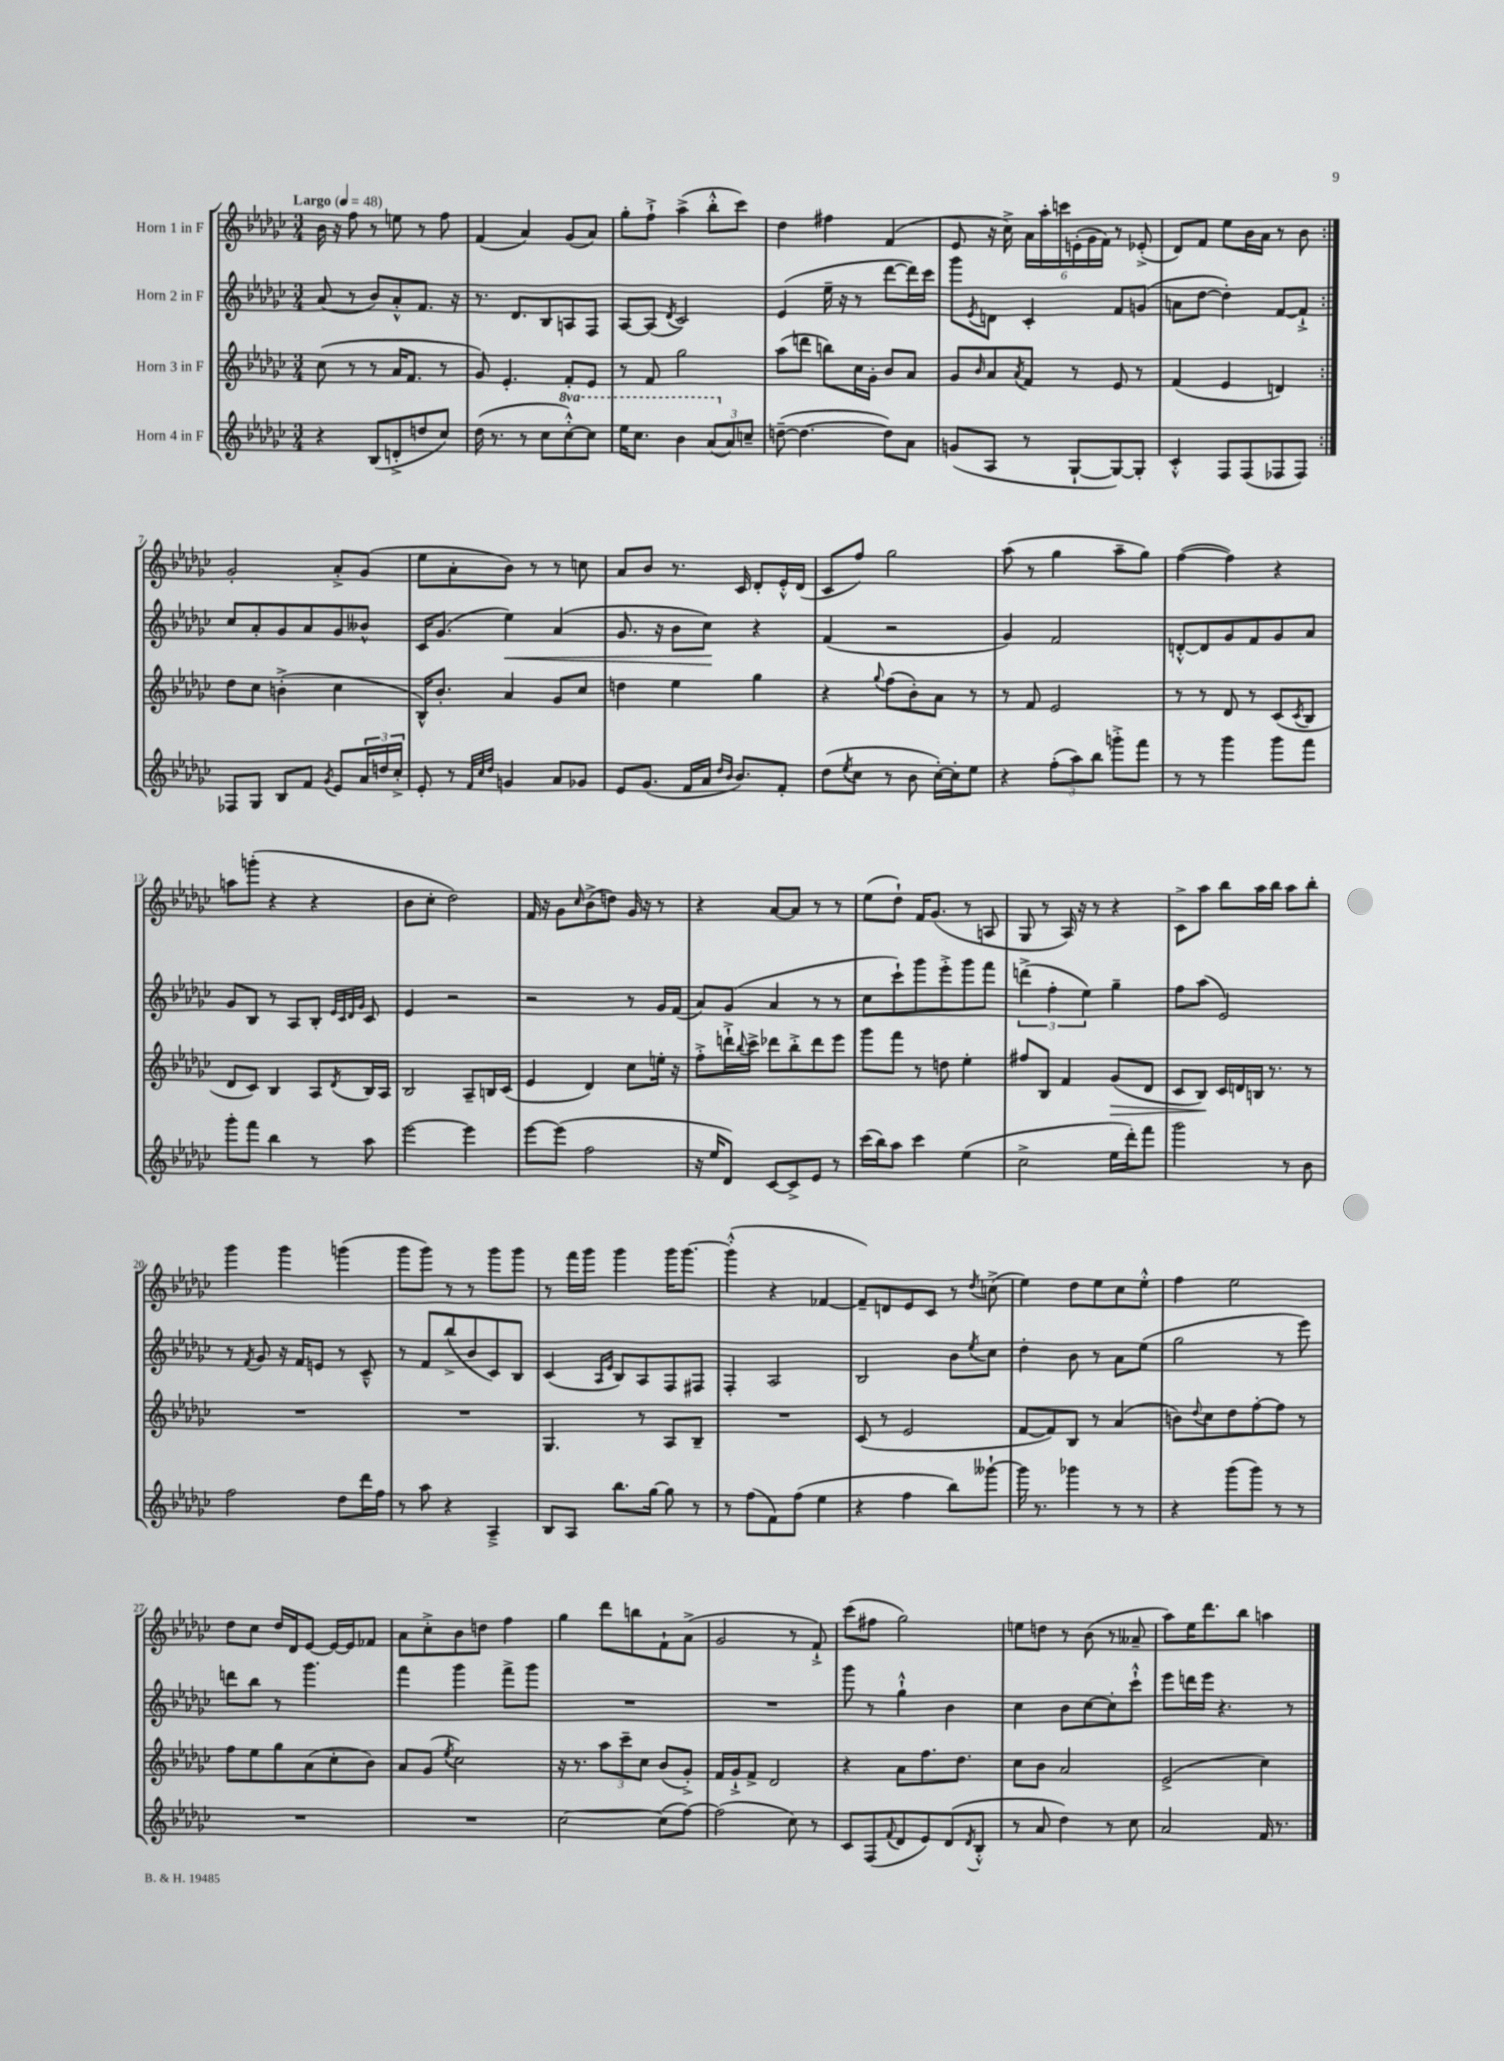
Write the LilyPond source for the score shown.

<<
\new StaffGroup <<
\new Staff = "s0" \with { instrumentName = "Horn 1 in F" } {
    \clef treble \key ges \major \numericTimeSignature \time 3/4 \tempo "Largo" 4 = 48
    \repeat volta 2 { bes'16 r16 f''8 r8 e''8 r8 f''8 |
    f'4( aes'4) ges'8( aes'8) |
    ges''8-. f''8-!-> aes''4->( bes''8-.-^ ces'''8) |
    des''4 fis''4 f'4( |
    ees'8 r16 ces''16->) \tuplet 6/4 { aes'16 aes''16-. c'''16 e'16-.( ges'16 f'16) } r8 ees'8-.->( |
    des'8) f'8 ees''8 bes'16 aes'16 r8 bes'8 | }
    ges'2-. aes'8-.-> ges'8( |
    ees''8 aes'8-. bes'8) r8 r8 c''8 |
    aes'8 bes'8 r8. ces'16 des'8-. ees'16-.-^ des'16( |
    ces'8 f''8) ges''2 |
    aes''8( r8 ges''4 aes''8-- ges''8) |
    f''4~( f''4) r4 |
    a''8 g'''8-.( r4 r4 |
    bes'8 ces''8-. des''2) |
    f'16 r16 ges'8 \grace { ces''16 } bes'8->( d''8) ges'16 r16 r8 |
    r4 aes'8~ aes'8 r8 r8 |
    ees''8( des''8-!) f'16 ges'8.( r8 a8 |
    ges8 r8 aes16) r16 r8 r4 |
    ces'8-> aes''8 bes''8 aes''16 bes''16 aes''8 bes''8-. |
    ges'''4 ges'''4 g'''4( |
    ges'''8 ges'''8) r8 r8 ges'''8 ges'''8 |
    r8 f'''16 ges'''16 ges'''4 ges'''16 ges'''8.~ |
    ges'''4-.-^( r4 fes'4~ |
    fes'8--) d'8 ees'8 ces'8 r8 \acciaccatura { des''8 } c''8->( |
    ees''4) des''8 ees''8 ces''8 ees''8-.-^ |
    f''4 ees''2 |
    des''8 ces''8 des''16 des'16 ees'8~ ees'16~ ees'16 fes'8 |
    aes'8 ces''8-.-> bes'8 d''8 f''4 |
    ges''4 des'''8 b''8 f'8-! aes'8->( |
    ges'2 r8 f'8-!->) |
    ces'''8( fis''8 ges''2) |
    e''8 d''8 r8 bes'8( r8 aeses'8-- |
    aes''8) ees''16 des'''8. bes''8 a''4 \bar "|." |
}
\new Staff = "s1" \with { instrumentName = "Horn 2 in F" } {
    \clef treble \key ges \major \numericTimeSignature \time 3/4
    \repeat volta 2 { aes'8( r8 bes'8) aes'8-.-^ f'8. r16 |
    r8. des'8. bes8 a8 f8 |
    aes8~ aes8( \acciaccatura { des'8 } ces'2) |
    ees'4( ees''16-- r16 r8 des'''8~ des'''16) ces'''16 |
    ges'''8 \acciaccatura { ees'8 } d'8 ces'4-. f'8 g'8( |
    a'8 des''8~ des''4-.) f'8~ f'8-!-> | }
    ces''8 aes'8-. ges'8 aes'8 ges'8 beses'8-^ |
    ces'16 ges'8.( ees''4\<) aes'4( |
    ges'8. r16 bes'8 ces''8\!) r4 |
    f'4( r2 |
    ges'4) f'2 |
    d'8~-.-^ d'8 ges'8 f'8 ges'8 aes'8 |
    ges'8 bes8 r8 aes8 bes8-. \grace { ees'32 ces'32 des'32 ges'32 } ces'8 |
    ees'4 r2 |
    r2 r8 ges'16 f'16( |
    aes'8) ges'8( aes'4 r8 r8 |
    ces''8 ces'''8-!) ges'''8 ees'''8-.-> ges'''8 f'''8 |
    \tuplet 3/2 { d'''4->( f''4-. ees''4) } ges''4-- |
    f''8 aes''8( ees'2) |
    r8 \acciaccatura { f'8 } ges'8 r16 f'16 e'8 r8 ces'8---^ |
    r8 f'8 bes''8->( bes'8 ces'8) bes8 |
    ces'4( \grace { aes16 ees'16 } bes8) aes8 f8 fis8 |
    f4-. aes2 |
    bes2 bes'8 \acciaccatura { ees''8 } ces''8 |
    des''4-. bes'8 r8 aes'8 ees''8( |
    ges''2 r8 ees'''8) |
    d'''8 bes''8 r8 ges'''4. |
    f'''4 ges'''4 f'''8-> ges'''8 |
    R2. |
    R2. |
    ges'''8 r8 ges''4-!-^ bes'4 |
    ces''4 bes'8 ces''8~ ces''8-. ces'''8-!-^ |
    ees'''8 d'''16 ees'''16 r4. r8 \bar "|." |
}
\new Staff = "s2" \with { instrumentName = "Horn 3 in F" } {
    \clef treble \key ges \major \numericTimeSignature \time 3/4
    \repeat volta 2 { ces''8( r8 r8 aes'16 f'8. r8 |
    ges'8) ees'4.-. f'8-. ees'8 |
    r8 f'8 ges''2 |
    aes''8( d'''8 b''8) ces''16 ges'16-. bes'8 aes'8 |
    ges'8 \grace { bes'16 } aes'8 \acciaccatura { aes'8 } f'8 r8 ees'8 r8 |
    f'4( ees'4 d'4) | }
    des''8 ces''8 b'4-.->( ces''4 |
    bes16-^) bes'8.-. aes'4 ges'8 ces''8 |
    d''4 ees''4 ges''4 |
    r4 \appoggiatura { ges''8 } f''8( bes'8-.) aes'8 r8 |
    r8 f'8 ees'2 |
    r8 r8 des'8 r8 ces'8( \acciaccatura { ces'8 } bes8 |
    des'8 ces'8) bes4 aes8 \acciaccatura { des'8 } bes16 aes16 |
    bes2 aes8-- b16 ces'16( |
    ees'4 des'4) ces''8 e''16-. r16 |
    f''8-.-> d'''16-!-> \appoggiatura { bes''8 } ces'''16-> des'''8 bes''8-.-> des'''8 ees'''8 |
    ges'''8 f'''8 r8 d''8 ees''4-. |
    fis''8 bes8 f'4 ges'8\>( des'8 |
    ces'8 bes8\!) ces'16 d'16 b16 r8. r8 |
    R2. |
    R2. |
    ges4. r8 aes8 bes8-- |
    R2. |
    ces'8( r8 ees'2 |
    f'8~ f'8) bes8 r8 aes'4( |
    b'8) \appoggiatura { des''8 } ces''8 des''8 f''8~-. f''8 r8 |
    f''8 ees''8 ges''8 aes'8( ces''8-. bes'8) |
    aes'8 ges'8( \acciaccatura { ees''8 } ces''2) |
    r16 r8. \tuplet 3/2 { aes''8 ces'''8-- ces''8 } bes'8( ges'8-.->) |
    f'16 ges'16-!-> f'8-> des'2 |
    r4 aes'8 f''8. des''8. |
    ces''8 bes'8 aes'2 |
    ees'2->( ces''4) \bar "|." |
}
\new Staff = "s3" \with { instrumentName = "Horn 4 in F" } {
    \clef treble \key ges \major \numericTimeSignature \time 3/4 \set Staff.ottavationMarkups = #ottavation-simple-ordinals
    \repeat volta 2 { r4 bes8( d'8-.-> d''8 ces''8) |
    des''16( r8. r8 ces''8 \ottava #1 ces'''8~-.-^) ces'''8 |
    ees'''16 ces'''8. bes''4 \tuplet 3/2 { aes''8( \ottava #0 aes'8) c''8-- } |
    d''8~--( d''4.~ d''8) aes'8 |
    g'8( aes8 r8 ges8~-! ges8~) ges8-. |
    ces'4-.-^ f8 f8( fes8 fes8) | }
    fes8 ges8 bes8 f'8 \acciaccatura { ges'8 } ees'8 \tuplet 3/2 { aes'16 d''16 ces''16-.-> } |
    ees'8-. r8 \grace { f'32 ces''32 des''32 } g'4 aes'8 ges'8 |
    ees'8 ges'8.( f'16 aes'16 \grace { des''16 bes'16 } bes'8.) f'8-. |
    des''8( \acciaccatura { ees''8 } ces''8 r8 bes'8 ces''16~-.) ces''16-. ees''8 |
    r4 \tuplet 3/2 { f''8-.( aes''8) bes''8 } g'''8-.-> f'''8 |
    r8 r8 ges'''4 ges'''8 f'''8 |
    ges'''8-. f'''8 bes''4 r8 aes''8 |
    ees'''2~ ees'''4 |
    ees'''8~ ees'''8( f''2 |
    r16 ees''16 des'8) ces'8~ ces'8-> ees'8 r8 |
    ces'''16( bes''16) aes''8 ces'''4 ees''4( |
    ces''2-> ees''16 des'''16-.) f'''8 |
    ges'''2 r8 bes'8 |
    f''2 des''8 des'''16 f''16 |
    r8 aes''8 r4 aes4---> |
    bes8 aes8 bes''8. ges''16~ ges''8 r8 |
    r8 f''8( f'8) f''8( ees''4 |
    r4 f''4 bes''8) geses'''8~-! |
    geses'''16 r8. ges'''4 r8 r8 |
    r4 ges'''8( ges'''8) r8 r8 |
    R2. |
    R2. |
    ces''2~ ces''8( f''8~) |
    f''2( ces''8) r8 |
    ces'8 f8( \appoggiatura { f'8 } des'8 ees'8) des'8( \acciaccatura { des'8 } bes8-.-^ |
    r8 aes'8 des''4) r8 ces''8 |
    aes'2 f'16 r8. \bar "|." |
}
>>
>>
